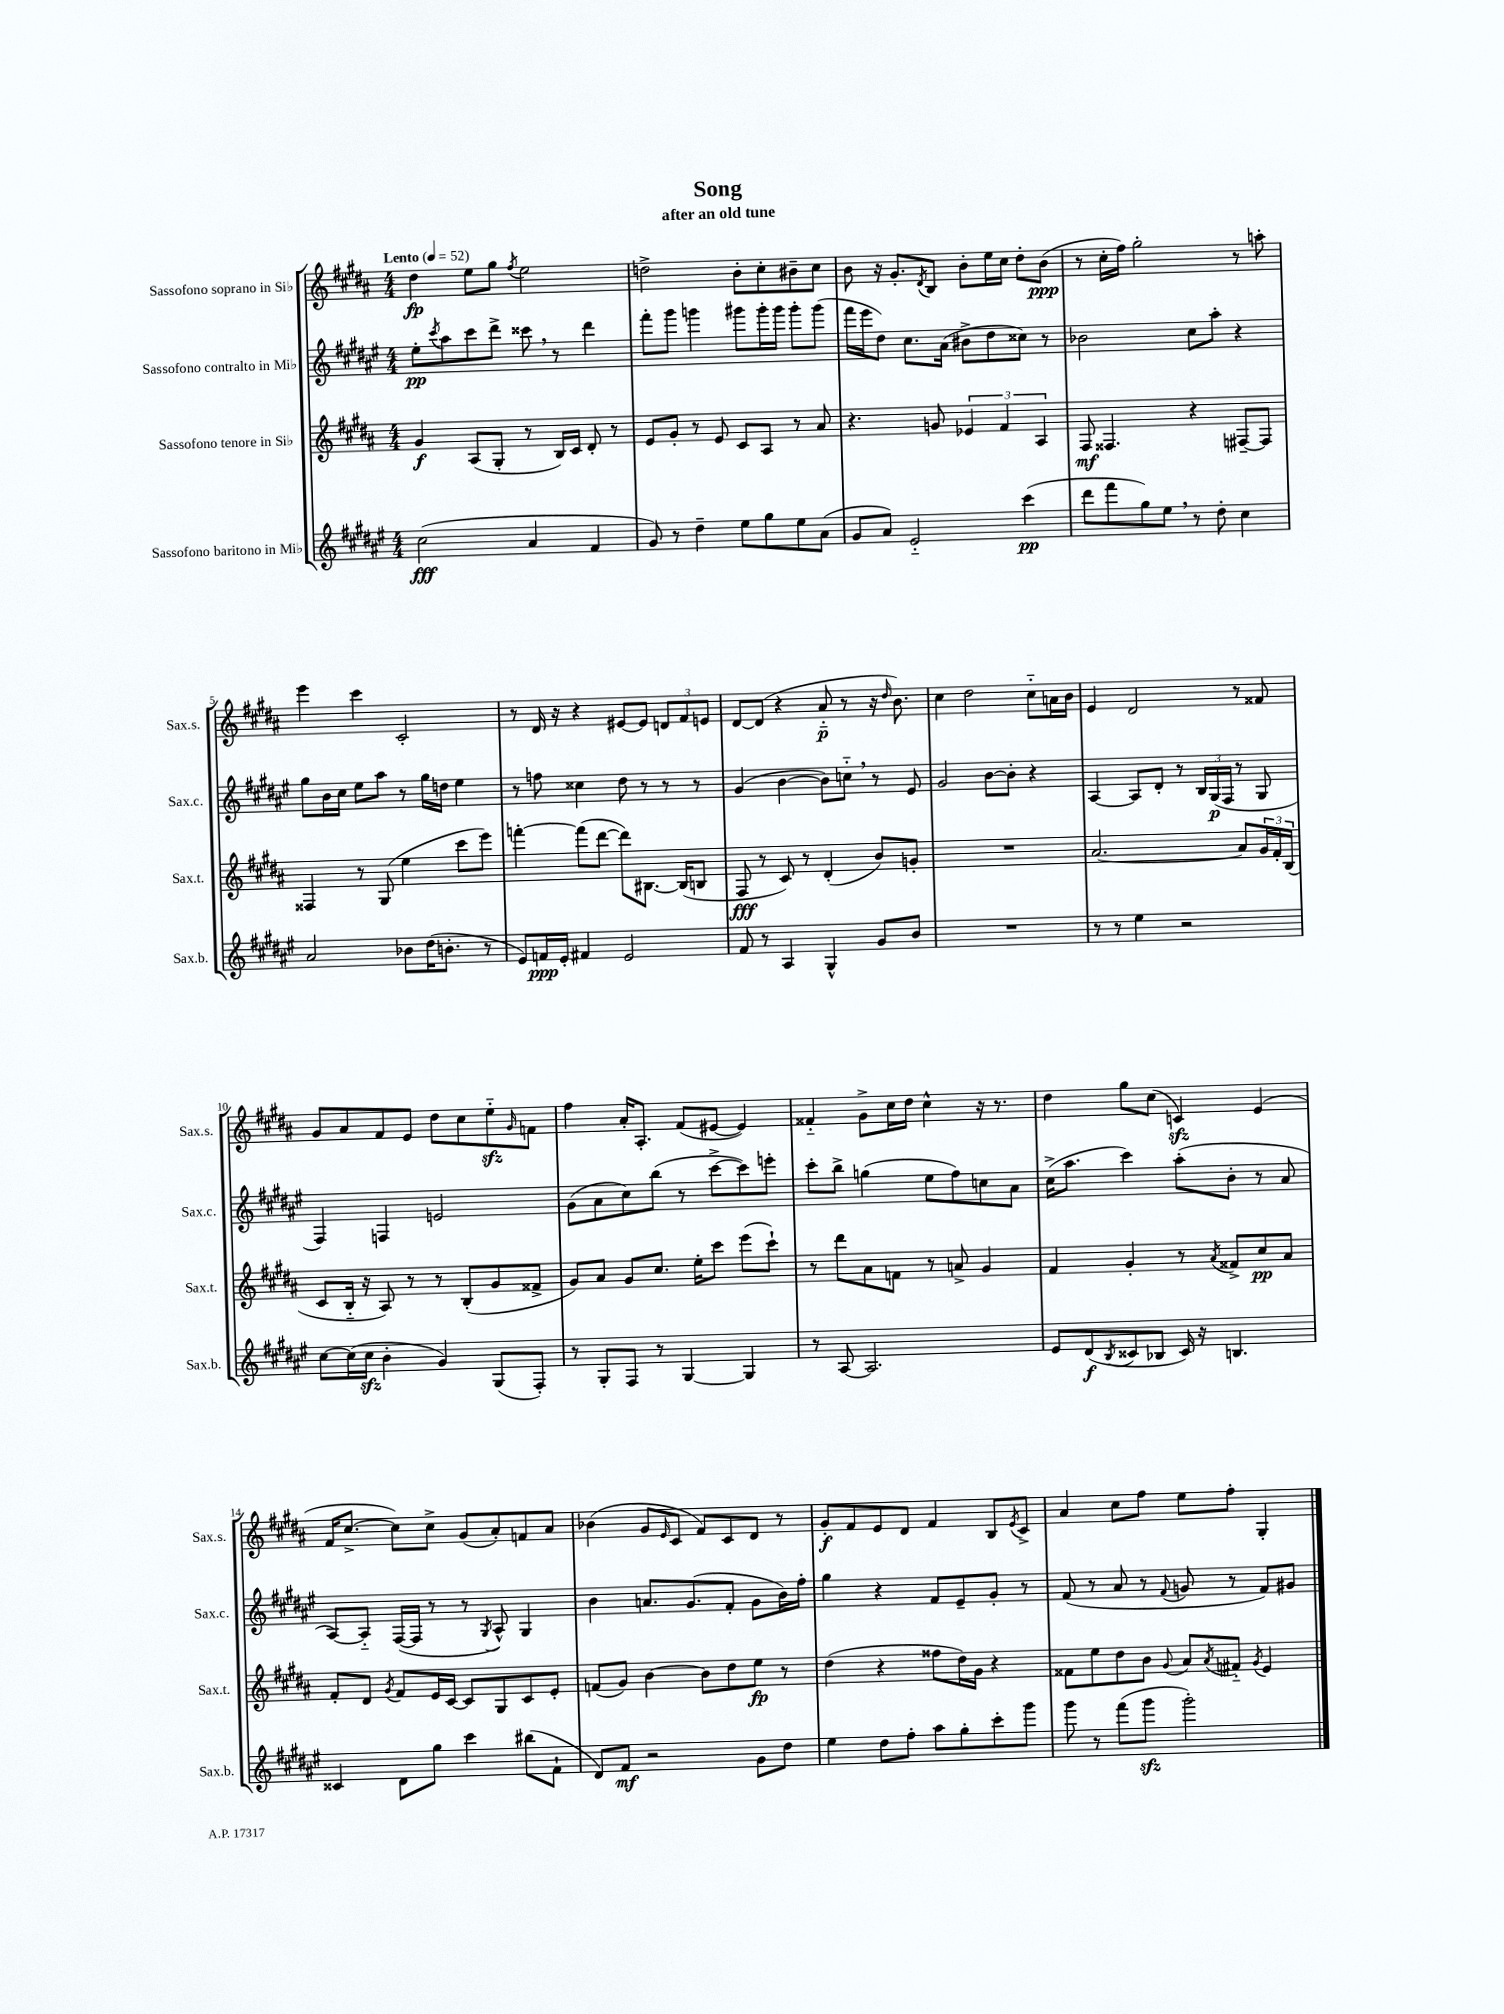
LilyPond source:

\header { title = "Song" subtitle = "after an old tune" }
<<
\new StaffGroup <<
\new Staff = "s0" \with { instrumentName = "Sassofono soprano in Sib" shortInstrumentName = "Sax.s." } {
    \clef treble \key b \major \numericTimeSignature \time 4/4 \tempo "Lento" 4 = 52
    dis''4\fp e''8 gis''8 \acciaccatura { fis''8 } e''2 |
    d''2-> b'8-. cis''8-. bis'8-- cis''8 |
    b'8 r16 gis'8.-. \acciaccatura { dis'8 } b8 b'8-. e''16 cis''16 dis''8-. b'8\ppp( |
    r8 cis''16-. fis''16) gis''2-. r8 a''8-. |
    e'''4 cis'''4 cis'2-. |
    r8 dis'16 r16 r4 eis'8~ eis'8 \tuplet 3/2 { d'8 fis'8 e'8 } |
    dis'8~ dis'8( r4 ais'8-_\p r8 r16 \grace { dis''16 } b'8.) |
    cis''4 dis''2 cis''8-_ a'16 b'16 |
    e'4 dis'2 r8 fisis'8 |
    gis'8 ais'8 fis'8 e'8 dis''8 cis''8 e''8-_\sfz \grace { gis'16 } f'8 |
    fis''4 ais'16-. ais8.-. fis'8( eis'8~ eis'4) |
    fisis'4-_ gis'8-> cis''16 dis''16 cis''4-^ r16 r8. |
    dis''4 gis''8 cis''8( c'4\sfz) e'4( |
    fis'16 cis''8.~-> cis''8) cis''8-> gis'8( ais'8-.) f'8 ais'8 |
    bes'4( gis'8 \grace { e'16 } cis'8 fis'8) cis'8 dis'8 r8 |
    gis'8-.\f fis'8 e'8 dis'8 fis'4 b8 \acciaccatura { e'8 } cis'8-> |
    ais'4 cis''8 fis''8 e''8 fis''8-. gis4-. \bar "|." |
}
\new Staff = "s1" \with { instrumentName = "Sassofono contralto in Mib" shortInstrumentName = "Sax.c." } {
    \clef treble \key fis \major \numericTimeSignature \time 4/4
    eis''8-.\pp \acciaccatura { cis'''8 } ais''8 cis'''8 dis'''8-> cisis'''8 \breathe r8 dis'''4 |
    fis'''8-. gis'''8 g'''4 gis'''8 gis'''16-. gis'''16 gis'''8-. gis'''8( |
    fis'''16 eis'''16 dis''8) cis''8. ais'16( bis'8-> dis''8 cisis''8) r8 |
    bes'2 cis''8 ais''8-. r4 |
    gis''8 b'16 cis''16 eis''8 ais''8 r8 gis''16 d''16 eis''4 |
    r8 f''8 cisis''4 dis''8 r8 r8 r8 |
    gis'4( b'4~ b'8) c''8-_ \breathe r8 eis'8 |
    gis'2 b'8~ b'8-. r4 |
    ais4~ ais8 dis'8-. r8 \tuplet 3/2 { b16 gis16\p( fis16 } r8 gis8 |
    fis4) f4 e'2 |
    gis'8( ais'8 cis''8) b''8( r8 cis'''8~-> cis'''8) e'''8-. |
    cis'''8-. b''8-> g''4( eis''8 fis''8) c''8 ais'8 |
    cis''16->( ais''8. cis'''4) ais''8-.( b'8-. r8 ais'8 |
    ais8~) ais8-_ fis16~( fis16 r8 r8 \acciaccatura { gis8 } ais8-^) gis4 |
    b'4 a'8. gis'8.( fis'8-. gis'8 b'16) fis''16-. |
    gis''4 r4 fis'8 eis'8-- gis'8-. r8 |
    fis'8( r8 ais'8 r8 \appoggiatura { fis'8 } g'8 r8 fis'8) gis'8 \bar "|." |
}
\new Staff = "s2" \with { instrumentName = "Sassofono tenore in Sib" shortInstrumentName = "Sax.t." } {
    \clef treble \key b \major \numericTimeSignature \time 4/4
    gis'4\f ais8( gis8-. r8 b16) cis'16 dis'8-. r8 |
    e'8 gis'8-. r8 e'8 cis'8 ais8 r8 ais'8 |
    r4. g'8 \tuplet 3/2 { ees'4 fis'4 ais4 } |
    fis8\mf fisis4. r4 fis8~-- fis8 |
    fisis4 r8 gis8( e''4 cis'''8 e'''8) |
    f'''4~-. f'''8( dis'''8~ dis'''8) bis8.~ bis16( b8 |
    fis8\fff r8 cis'8) r8 dis'4-.( b'8) g'8-. |
    R1 |
    ais'2.~ ais'8 \tuplet 3/2 { gis'16 fis'16-. b16( } |
    cis'8 b16-_ r16 ais8) r8 r8 b8-.( gis'8 fisis'8-> |
    gis'8) ais'8 gis'8 cis''8. e''16-. cis'''8 e'''8( cis'''8-!) |
    r8 dis'''8 ais'8 f'8 r8 a'8-> gis'4 |
    fis'4 gis'4-. r8 \acciaccatura { ais'8 } fisis'8-> cis''8\pp ais'8 |
    fis'8-. dis'8 \acciaccatura { gis'8 } fis'8 e'16 cis'16~ cis'8 gis8 cis'8 e'8-. |
    f'8( gis'8) b'4~ b'8 dis''8 e''8\fp r8 |
    dis''4( r4 fisis''8 dis''16) gis'16 r4 |
    fisis'8 e''8 dis''8 b'8 \appoggiatura { gis'8 } ais'8 \acciaccatura { ais'8 } fis'8-_ \acciaccatura { gis'8 } e'4 \bar "|." |
}
\new Staff = "s3" \with { instrumentName = "Sassofono baritono in Mib" shortInstrumentName = "Sax.b." } {
    \clef treble \key fis \major \numericTimeSignature \time 4/4
    cis''2\fff( ais'4 fis'4 |
    gis'8) r8 dis''4-- eis''8 gis''8 eis''8 ais'8( |
    gis'8 ais'8) eis'2-_ cis'''4\pp( |
    dis'''8 fis'''8 gis''8) eis''8 \breathe r8 dis''8-. cis''4 |
    ais'2 bes'8 dis''16( b'8.-. r8 |
    eis'8) f'16\ppp eis'16-. fis'4 eis'2 |
    fis'8 r8 ais4 gis4-^ gis'8 b'8 |
    R1 |
    r8 r8 eis''4 r2 |
    cis''8~ cis''16( cis''16\sfz b'4-. gis'4) gis8( fis8-.) |
    r8 gis8-. fis8 r8 gis4~ gis4 |
    r8 ais8~ ais2. |
    eis'8 dis'8\f( \acciaccatura { b8 } cisis'8 bes8 cisis'16) r16 b4. |
    cisis'4 dis'8 gis''8 cis'''4 bis''8( fis'8-! |
    dis'8) fis'8\mf r2 gis'8 dis''8 |
    eis''4 dis''8 fis''8-. ais''8 gis''8-. cis'''8-. gis'''8 |
    gis'''8 r8 fis'''8( gis'''8\sfz gis'''2-.) \bar "|." |
}
>>
>>
